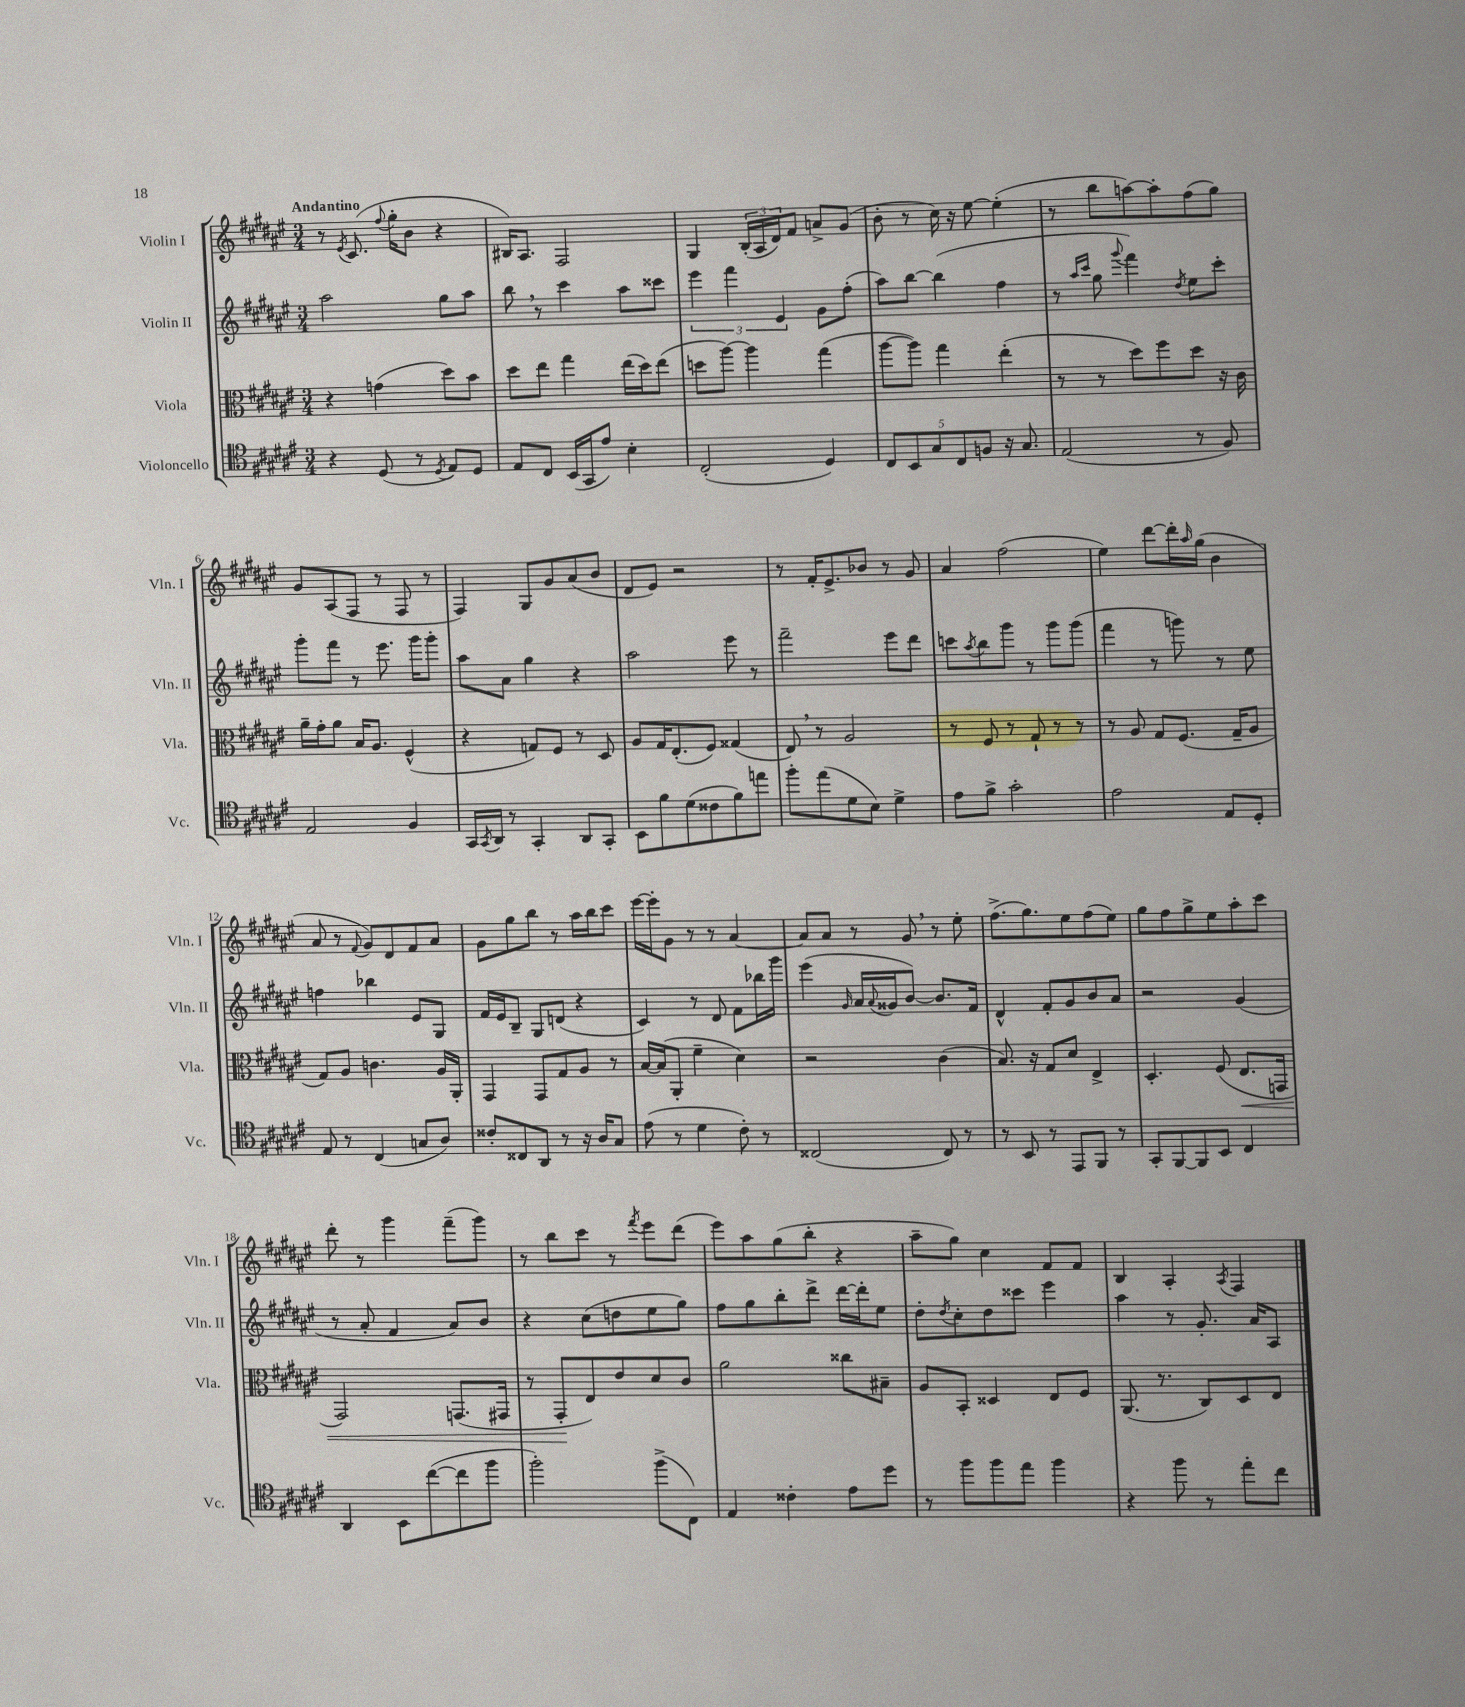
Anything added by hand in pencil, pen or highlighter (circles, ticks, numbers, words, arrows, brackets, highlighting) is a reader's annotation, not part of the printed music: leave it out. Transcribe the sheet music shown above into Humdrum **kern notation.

**kern	**kern	**kern	**kern
*staff4	*staff3	*staff2	*staff1
*clefC4	*clefC3	*clefG2	*clefG2
*k[f#c#g#d#a#e#]	*k[f#c#g#d#a#e#]	*k[f#c#g#d#a#e#]	*k[f#c#g#d#a#e#]
*M3/4	*M3/4	*M3/4	*M3/4
4r	4r	2aa#	8r
.	.	.	8qe#
.	.	.	(8.c#
(8D#	(4g	.	.
.	.	.	8qqff#
.	.	.	16gg#'
8r	.	.	8b
8qD#	.	.	.
8E#)	8dd#)	8gg#	4r
8D#	8b	8aa#	.
=	=	=	=
8E#	8dd#	8bb	16B#)
.	.	.	8.A#
8C#	8ee#	8r	.
(16BB	4gg#	4ccc#	2F#
16GG#	.	.	.
8e#)	.	.	.
4B'	(16ee#	8aa#	.
.	16dd#)	.	.
.	(8ee#	8ccc##	.
=	=	=	=
(2C#'	8dd	6eee#	4G#
.	[8aa#)	.	.
.	.	6fff#	.
.	4aa#]	.	(24B'
.	.	.	24A#
.	.	6e#	24d#)
.	.	.	8f#
4D#)	(4gg#	8g#	8a^
.	.	(8ff#'	(8g#
=	=	=	=
10C#	[8aa#	8aa#)	8b'
10BB	.	.	.
.	8aa#])	[8bb	8r
10G#	.	.	.
.	4gg#	(4bb]	16cc#)
10C#	.	.	.
.	.	.	16r
.	.	.	[8ee#
10F	.	.	.
16r	(4ee#'	4ff#	(4ee#']
8.G#	.	.	.
=	=	=	=
(2E#	8r	8r	8r
.	.	16qqaa#	.
.	.	16qqccc#	.
.	8r	8gg#	8bb
.	.	8qqggg#	.
.	8dd#)	4fff#)	[8aa)
.	8ff#	.	8aa']
.	.	8qdd#	.
8r	8dd#	8ee#	(8ff#
8F#)	16r	8ccc#'	8gg#)
.	16c#	.	.
=	=	=	=
2E#	16a#~	8ggg#'	8g#
.	16g#'	.	.
.	8a#	8fff#	(8A#
.	16B	8r	8F#
.	8.A#	.	.
.	.	8.eee#	8r
4F#	(4F#^^	.	8F#
.	.	16ggg#	.
.	.	8ggg#'	8r
=	=	=	=
16GG#	4r	8aa#	4F#)
8qGG#	.	.	.
16AA#	.	.	.
8r	.	8a#	.
4GG#'	8G)	4gg#	8G#
.	8F#	.	8g#
8AA#	8r	4r	(8a#
8GG#'	8D#	.	8b
=	=	=	=
8BB	8A#	2aa#	8d#
8f#	16G#	.	8e#)
.	(8.E#'	.	.
(8d#	.	.	2r
8c##	8F#)	.	.
8f#)	(4G##	8eee#	.
8ee	.	8r	.
=	=	=	=
8ff#'	8E#)	2fff#~	8r
(8ee#	8r	.	16f#'
.	.	.	8.e#^
8d#	2A#	.	.
8B)	.	.	8b-
4d#^	.	8eee#	8r
.	.	8ddd#	8g#
=	=	=	=
8e#	8r	8ccc	4a#
.	.	8qaa#	.
8f#^	8F#	8bb	.
2g#'	8r	8ggg#	(2ff#
.	8G#`	8r	.
.	8r	8ggg#	.
.	8r	(8ggg#	.
=	=	=	=
2e#	8r	4fff#	4ee#)
.	8A#	.	.
.	8G#	8r	[8ddd#
.	(8.F#	8ggg)	16ddd#']
.	.	.	16qqaa#
.	.	.	(16gg#
8E#	.	8r	4b
.	16G#~	.	.
8D#'	8A#	8ee#	.
=	=	=	=
8E#	8G#)	4ff	8a#
8r	8A#	.	8r
.	.	.	8qqf#
(4C#	4.c	4bb-	8g#)
.	.	.	8d#
8G	.	8e#	8f#
8A#)	16A#	8G#	8a#
.	16AA#'	.	.
=	=	=	=
8c##'	4GG#	16f#	8g#
.	.	16e#	.
8C##	.	8B~	8gg#
8AA#	8GG#	8G#	8bb
8r	8G#	(8d	8r
16r	8A#	4r	16aa#
16A#	.	.	16bb
8G#	8r	.	8ccc#
=	=	=	=
(8e#	[16B	4c#)	[16eee#
.	(16B]	.	16eee#']
8r	8AA#'	.	8g#
4d#	4f#~	8r	8r
.	.	8d#	8r
8c#')	4d#)	8f#	[4a#
8r	.	16bb-	.
.	.	16ggg#	.
=	=	=	=
(2C##	2r	(4eee#	8a#]
.	.	.	8a#
.	.	16qqg#	.
.	.	16a#	8r
.	.	8qqa#	.
.	.	16g##	.
.	.	[8b)	8g#
8C##)	(4c#	8.b]	8r
8r	.	.	8ee#'
.	.	16f#	.
=	=	=	=
8r	8.B)	4d#^^	(8.ff#^
8BB	.	.	.
.	16r	.	8.gg#)
8r	8G#	8f#'	.
8EE#	8d#	8g#	8ee#
8FF#	4E#^	8b	(8ff#
8r	.	8a#	8ee#)
=	=	=	=
8GG#'	4.D#'	2r	8gg#
[8FF#	.	.	8ff#
8FF#]	.	.	8gg#^
8BB	(8F#	.	8ee#
4C#	8.E#	(4g#	8aa#'
.	.	.	8ccc#
.	16GG	.	.
=	=	=	=
4AA#	2GG#)	8r	8ddd#'
.	.	8a#'	8r
8BB	.	4f#	4ggg#
([8cc#	.	.	.
8cc#]	(8.GG	8a#)	(8fff#~
8ff#	.	8b	8ggg#)
.	16GG#	.	.
=	=	=	=
2ff#')	8r	4r	8r
.	8GG#'	.	8bb
.	8E#)	(8cc#	8ccc#
.	8e#	8dd	8r
.	.	.	8qfff#
(8ff#^	8d#	8ee#	8eee#
8C#)	8c#	8gg#)	(8ddd#
=	=	=	=
4E#	2a#	8ff#	8eee#)
.	.	8gg#	8aa#
4c##'	.	8bb'	(8gg#
.	.	8ddd#^	8bb'
8e#	8cc##	[16ddd#	4r
.	.	16ddd#']	.
8dd#	8B#~	8ee#	.
=	=	=	=
8r	8A#	8dd#'	8aa#~
.	.	8qdd#	.
8ff#	8BB'	8cc#'	8gg#)
8ff#	4D##	8dd#	4cc#
8ee#	.	8ccc##	.
4ff#	8E#	4eee#	8f#
.	8F#	.	8f#
=	=	=	=
4r	(8.AA#	4aa#	4B
.	8.r	.	.
8ff#	.	8r	4A#'
8r	8C#)	8.g#'	.
.	.	.	8qA#
8ee#'	8D#	.	4F#
.	.	16a#	.
8cc#	8E#	8A#	.
==	==	==	==
*-	*-	*-	*-
